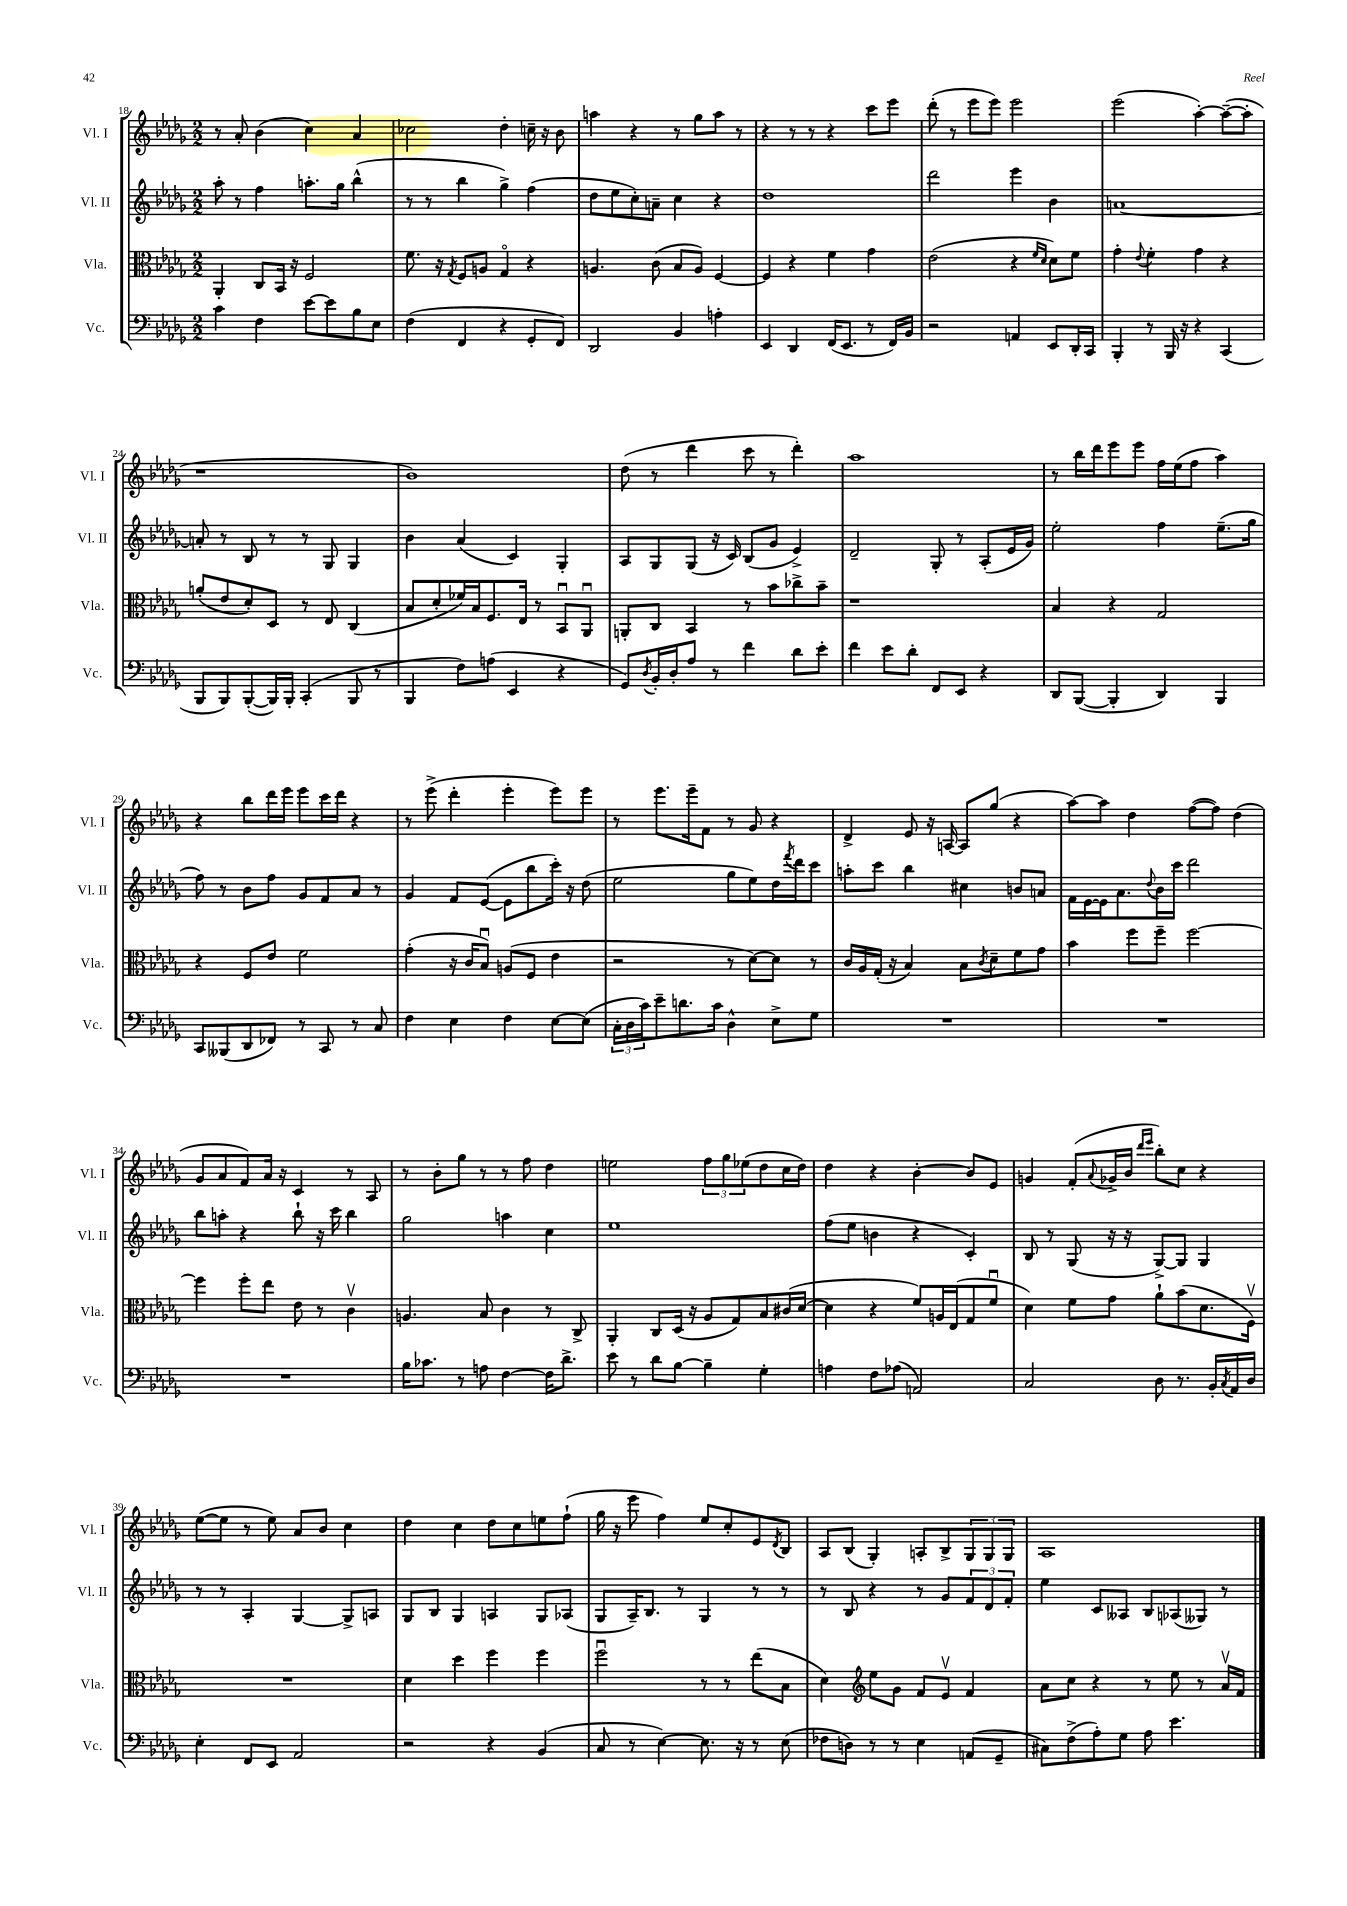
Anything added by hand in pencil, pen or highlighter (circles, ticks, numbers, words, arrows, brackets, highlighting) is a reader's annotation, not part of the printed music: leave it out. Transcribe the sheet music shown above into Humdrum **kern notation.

**kern	**kern	**kern	**kern
*part4	*part3	*part2	*part1
*staff4	*staff3	*staff2	*staff1
*I"Vc.	*I"Vla.	*I"Vl. II	*I"Vl. I
*I'Vc.	*I'Vla.	*I'Vl. II	*I'Vl. I
*clefF4	*clefC3	*clefG2	*clefG2
*k[b-e-a-d-g-]	*k[b-e-a-d-g-]	*k[b-e-a-d-g-]	*k[b-e-a-d-g-]
*M2/2	*M2/2	*M2/2	*M2/2
=18	=18	=18	=18
4c\	4AA-'/	8aa-'\	8r
.	.	8r	8a-'/
4F\	8C/L	4ff\	(4b-\
.	16BB-/Jk	.	.
.	16r	.	.
[8e-\L	2F/	8.aan'\L	4cc\)
8e-\]	.	.	.
.	.	16gg-\Jk	.
8B-\	.	(4bb-^^\	4a-/
8E-\J	.	.	.
=19	=19	=19	=19
(4F\	8.f\	8r	2cc-X\
.	.	8r	.
.	16r	.	.
.	8qG-/	.	.
4FF/	8F/L	4bb-\	.
.	8An/J	.	.
4r	4G-/	4gg-^\)	4dd-'\
8GG-'/L	4r	(4ff\	16ccn~\
.	.	.	16r
8FF/J)	.	.	8b-\
=20	=20	=20	=20
2DD-/	4.An/	8dd-\L	4aan\
.	.	8ee-\	.
.	.	8cc'\)	4r
.	(8c\	8an~\J	.
4BB-/	8B-/L	4cc\	8r
.	8A/J)	.	8gg-\L
4An'\	[4F/	4r	8aa\J
.	.	.	8r
=21	=21	=21	=21
4EE-/	4F/]	1dd-	4r
4DD-/	4r	.	8r
.	.	.	8r
(16FF/KL	4f\	.	4r
8.EE-/J	.	.	.
8r	4g-\	.	8ccc\L
16FF/LL)	.	.	8eee-\J
16BB-/JJ	.	.	.
=22	=22	=22	=22
2r	(2e-\	2ddd-\	(8ddd-'\
.	.	.	8r
.	.	.	8eee-\L
.	.	.	8eee-\J)
4AAn/	4r	4eee-\	2eee-\
.	16qqf/LL	.	.
.	16qqd-/JJ	.	.
8EE-/L	8d-\L)	4b-\	.
16DD-'/L	8f\J	.	.
16CC/JJ	.	.	.
=23	=23	=23	=23
4BBB-'/	4g-'\	[1an	(2eee-\
.	8qqe-/	.	.
8r	4f'\	.	.
16BBB-/	.	.	.
16r	.	.	.
4r	4g-\	.	[4aa-'\)
(4CC/	4r	.	(8aa-~\L_
.	.	.	8aa-'\J]
!!LO:LB:g=z
=24	=24	=24	=24
8BBB-/L	(8an'/L	8an'/]	1r
8BBB-/)	8e-/	8r	.
([8BBB-'/	8d-'/)	8B-/	.
16BBB-/L])	8D-/J	8r	.
16BBB-'/JJ	.	.	.
(4CC'/	8r	8r	.
.	8E-/	8G-/	.
8BBB-/	(4C/	4G-/	.
8r	.	.	.
=25	=25	=25	=25
4BBB-/	8B-/L	4b-\	1b-)
.	8d-'/	.	.
8F\L)	16f-X/L)	(4a-/	.
.	16B-/J	.	.
(8An\J	8.F/	.	.
4EE-/	.	4c/)	.
.	16E-/Jk	.	.
.	8r	.	.
4r	8BB-u/L	4G-'/	.
.	8AA-u/J	.	.
=26	=26	=26	=26
8GG-/L)	8AAn'/L	8A-/L	(8dd-\
8qD-/	.	.	.
16BB-'/L	8C/J	8G-/	8r
16D-'/J	.	.	.
8A-/J	4BB-/	(8G-/J	4ddd-\
8r	.	16r	.
.	.	16c/)	.
4f\	8r	(8B-/L	8ccc\
.	8b-\L	8g-/J	8r
8d-\L	8cc-X^\	4e-^/)	4ddd-'\)
8e-'\J	8b-~\J	.	.
=27	=27	=27	=27
4f\	1r	2d-~/	1aa-
8e-\L	.	.	.
8d-'\J	.	.	.
8FF/L	.	8G-'/	.
8EE-/J	.	8r	.
4r	.	(8A-'/L	.
.	.	16e-/L	.
.	.	16g-/JJ)	.
=28	=28	=28	=28
8DD-/L	4B-/	2ee-'\	8r
([8BBB-/J	.	.	16bb-\LL
.	.	.	16ddd-\J
4BBB-'/]	4r	.	8eee-\
.	.	.	8eee-\J
4DD-/)	2G-/	4ff\	16ff\LL
.	.	.	(16ee-\J
.	.	.	8ff\J
4BBB-/	.	(8.ee-~\L	4aa-\)
.	.	16gg-\Jk	.
!!LO:LB:g=z
=29	=29	=29	=29
8CC/L	4r	8ff\)	4r
(8BBB--X/	.	8r	.
8DD-/	8F/L	8b-\L	8bb-\L
8FF-X/J)	8e-/J	8ff\J	16ddd-\L
.	.	.	16eee-\JJ
8r	2f\	8g-/L	8eee-\L
8CC/	.	8f/	16ccc\L
.	.	.	16ddd-\JJ
8r	.	8a-/J	4r
8C/	.	8r	.
=30	=30	=30	=30
4F\	(4g-'\	4g-/	8r
.	.	.	(8eee-^\
4E-\	16r	8f/L	4ddd-'\
.	16c/KL	.	.
.	8B-u/J)	([8e-/J	.
4F\	(8An/L	8e-\L]	4eee-'\
.	8F/J	8bb-\	.
[8E-\L	4e-\	16ccc'\Jk)	8eee-\L)
.	.	16r	.
(8E-\J]	.	(8dd-\	8eee-\J
=31	=31	=31	=31
24C'\LL	2r	2ee-\	8r
24D-\	.	.	.
24c\J)	.	.	.
8e-~\	.	.	8.eee-\L
8.dn\	.	.	.
.	.	.	16eee-~\k
.	.	.	8f\J
16c\Jk	.	.	.
4D-^^\	8r	8gg-\L	8r
.	[8d-\L)	8ee-\)	8g-/
8E-^\L	8d-\J]	16dd-\L	4r
.	.	8qfff/	.
.	.	16ddd-\J	.
8G-\J	8r	8ccc\J	.
=32	=32	=32	=32
1r	16c/LL	8aan'\L	4d-^/
.	16A-/	.	.
.	(16G-'/JJ	8ccc\J	.
.	16r	.	.
.	4B-/)	4bb-\	8e-/
.	.	.	16r
.	.	.	[16An/
.	8B-\L	4cc#X\	8A/L]
.	8qc/	.	.
.	8d-~\	.	(8gg-/J
.	8f\	8bn/L	4r
.	8g-\J	8an/J	.
=33	=33	=33	=33
1r	4b-\	16f\LL	[8aa-\L)
.	.	[16e-\	.
.	.	16e-\J]	8aa-\J]
.	.	8.a-\	.
.	8ff\L	.	4dd-\
.	.	8qqdd-/	.
.	8ff~\J	16b-\L	.
.	.	16ccc\JJ	.
.	[2ff\	2ddd-\	([8ff\L
.	.	.	8ff\J])
.	.	.	(4dd-\
!!LO:LB:g=z
=34	=34	=34	=34
1r	4ff\]	8bb-\L	8g-/L
.	.	8aan'\J	8a-/
.	8ff'\L	4r	8f/)
.	8ee-\J	.	16a-/Jk
.	.	.	16r
.	8e-\	8bb-`\	4c/
.	8r	16r	.
.	.	16ccc\	.
.	4cv\	4bb-\	8r
.	.	.	8A-/
=35	=35	=35	=35
16B-\KL	4.An/	2gg-\	8r
8.c-X\J	.	.	.
.	.	.	8b-'\L
8r	.	.	8gg-\J
8An\	8B-/	.	8r
[4F\	4c\	4aan\	8r
.	.	.	8ff\
16F\KL]	8r	4cc\	4dd-\
8.d-^\J	.	.	.
.	8C^/	.	.
=36	=36	=36	=36
8e-\	4AA-'/	1ee-	2een\
8r	.	.	.
8d-\L	8C/L	.	.
[8B-\J	(16D-/Jk	.	.
.	16r	.	.
4B-~\]	8A-/L	.	12ff\L
.	.	.	12gg-\
.	8G-/)	.	.
.	.	.	(12ee-X\
4G-'\	8B-/	.	8dd-\
.	(16c#X/L	.	16cc\L
.	[16d-/JJ	.	16dd-\JJ)
=37	=37	=37	=37
4An\	4d-\]	(8ff\L	4dd-\
.	.	8ee-\J	.
8F\L	4r	4bn\	4r
(8A-X\J	.	.	.
2AAn/)	8f/L)	4r	[4b-'\
.	16An/L	.	.
.	(16E-/J	.	.
.	8G-/	4c'/)	8b-/L]
.	8fu/J	.	8e-/J
=38	=38	=38	=38
2C/	4d-\)	8B-/	4gn/
.	.	8r	.
.	8f\L	(8G-/	(8f'/L
.	.	.	8qqa-/
.	8g-\J	16r	16g-X^/L
.	.	16r	16b-/JJ
.	.	.	16qqddd-/LL
.	.	.	16qqeee-/JJ
8D-\	8a-`\L	[8G-^/L)	8bb-'\L)
8.r	(8b-\	8G-/J]	8cc\J
.	8.d-\	4G-/	4r
16BB-'/LL	.	.	.
8qC/	.	.	.
16AA-/	.	.	.
16D-/JJ	16Fv\Jk)	.	.
!!LO:LB:g=z
=39	=39	=39	=39
4E-'\	1r	8r	([8ee-\L
.	.	8r	8ee-\J]
8FF/L	.	4A-'/	8r
8EE-/J	.	.	8ee-\)
2AA-/	.	[4G-/	8a-/L
.	.	.	8b-/J
.	.	8G-^/L]	4cc\
.	.	8An/J	.
=40	=40	=40	=40
2r	4d-\	8G-/L	4dd-\
.	.	8B-/J	.
.	4dd-\	4G-/	4cc\
4r	4ff\	4An/	8dd-\L
.	.	.	8cc\
(4BB-/	4ff\	8G-/L	8een\
.	.	(8A-X/J	(8ff`\J
=41	=41	=41	=41
8C/	2ffu\	8G-/L	16gg-\
.	.	.	16r
8r	.	16A-~/K)	8eee-\
.	.	8.B-/J	.
[4E-\)	.	.	4ff\)
.	.	8r	.
8.E-\]	8r	4G-/	8ee-/L
.	8r	.	8cc'/
16r	.	.	.
8r	(8ee-\L	8r	8e-/
.	.	.	8qd-/
(8E-\	8B-\J	8r	8B-/J
=42	=42	=42	=42
8F-X\L	4d-\)	8r	8A-/L
8Dn\J)	.	8B-/	(8B-/J
*	*clefG2	*	*
8r	8ee-\L	4r	4G-'/)
8r	8g-\J	.	.
4E-\	8f/L	8r	8An'/L
.	8e-v/J	8g-/L	8B-^/
(8AAn/L	4f/	12f/	12G-/
.	.	12d-/	12G-/
8GG-~/J	.	.	.
.	.	12f'/J	12G-/J
=43	=43	=43	=43
8C#X\L)	8a-\L	4ee-\	1A-
(8F^\	8cc\J	.	.
8A-'\)	4r	8c/L	.
8G-\J	.	8A--X/J	.
8A-\	8r	8B-/L	.
4.e-\	8ee-\	(8A-X/	.
.	8r	8G--X/J)	.
.	16a-v/LL	8r	.
.	16f/JJ	.	.
==	==	==	==
*-	*-	*-	*-
